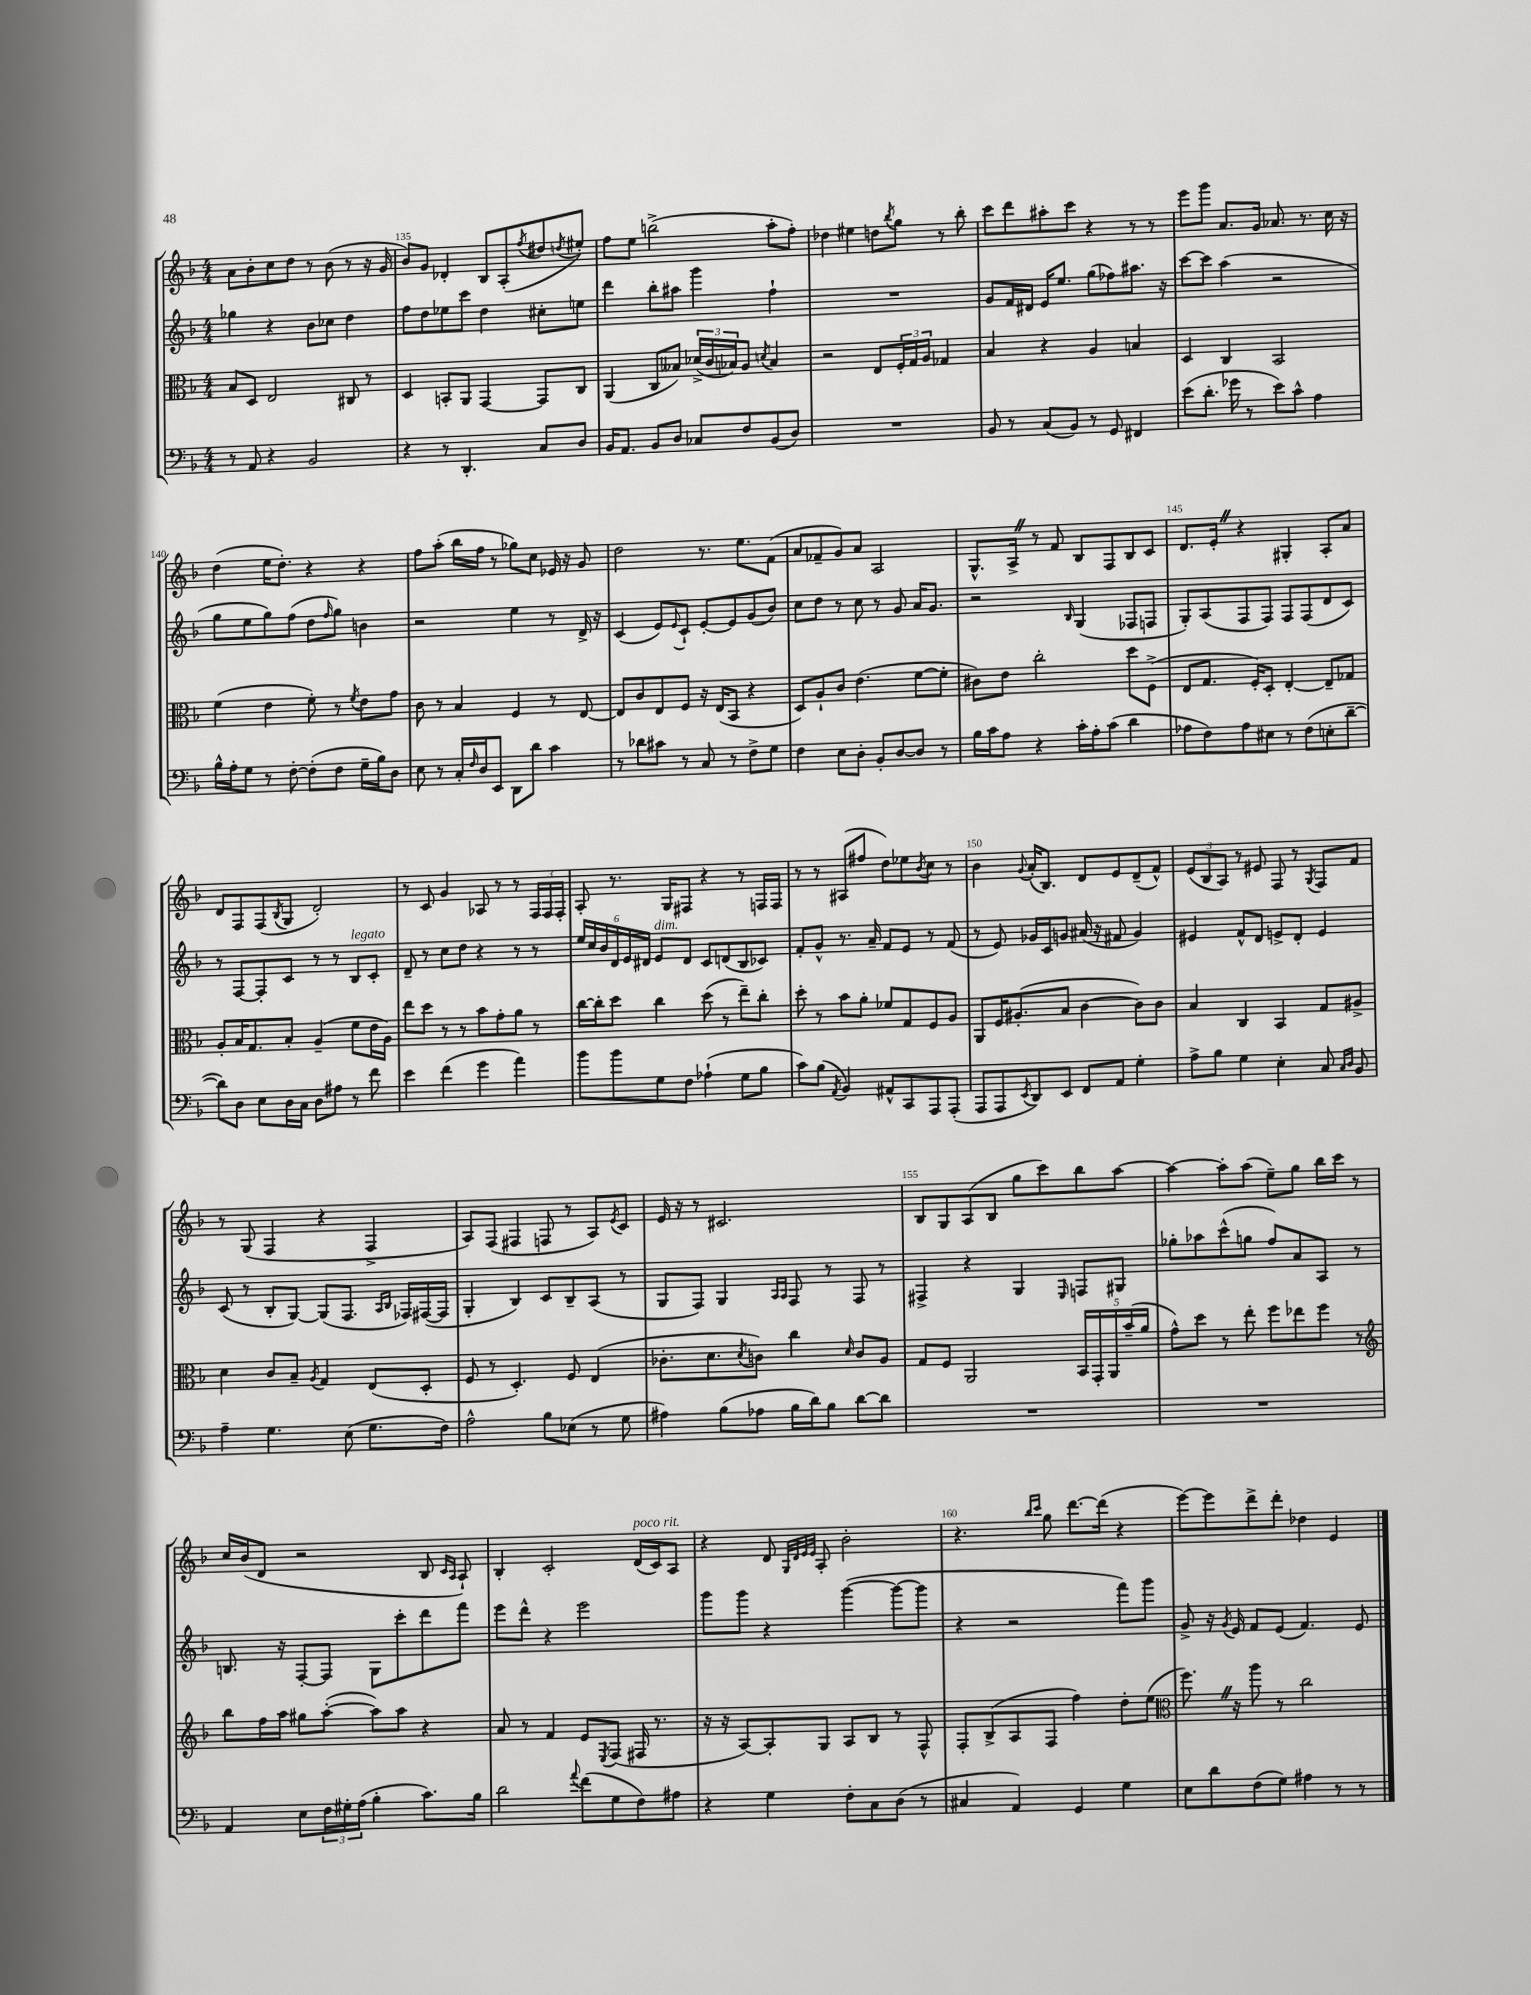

**kern	**kern	**kern	**kern
*part4	*part3	*part2	*part1
*staff4	*staff3	*staff2	*staff1
*clefF4	*clefC3	*clefG2	*clefG2
*k[b-]	*k[b-]	*k[b-]	*k[b-]
*M4/4	*M4/4	*M4/4	*M4/4
=134	=134	=134	=134
8r	8B-/L	4gg-X\	8a\L
8AA/	8D/J	.	8b-'\
4r	2E/	4r	8cc\
.	.	.	8dd\J
2BB-/	.	8b-\L	8r
.	.	8cc-X\J	(8b-\
.	8C#X/	4dd\	8r
.	8r	.	16r
.	.	.	16g/
=135	=135	=135	=135
4r	4D/	8ff\L	8b-/L)
.	.	8dd\	8g/J
8r	8BBn'/L	8ee-X\	4d-X'/
4.DD'/	8AA/J	8ccc\J	.
.	[4GG/	4dd\	8B-/L
.	.	.	(8A'/
.	.	.	8qff/
8C/L	8GG/L]	8cc#X'\L	8dd#X/
.	.	.	8qddn/
8D/J	8C/J	8een\J	8ee#X'/J)
=136	=136	=136	=136
16BB-/KL	(4AA/	4ddd\	8ff\L
8.AA/J	.	.	.
.	.	.	8ee\J
8BB-/L	8C/L	8bb-'\L	(2bbn^\
8D/J	8B--X/J)	8aa#X\J	.
8C-X/L	(24d-X^/LL	4ggg\	.
.	24c/	.	.
.	24B-X/J)	.	.
8F/	8A/J	.	.
.	8qdn/	.	.
(8BB-/	4B-/	4ff`\	8aa'\L
8D/J)	.	.	8ff'\J)
=137	=137	=137	=137
1r	2r	1r	4dd-X\
.	.	.	4ee#X\
.	8E/L	.	8ddn\L
.	.	.	8qbb-/
.	24F'/L	.	8gg\J
.	24G/	.	.
.	24A/JJ	.	.
.	4G-X/	.	8r
.	.	.	8bb-'\
=138	=138	=138	=138
8BB-/	4B-/	8g/L	8ccc\L
8r	.	16f/L	8ddd\
.	.	16d#X/JJ	.
(8C/L	4r	16e/KL	8aa#X'\
.	.	8.ee/J	.
8BB-/J)	.	.	8ccc\J
8r	4A/	(8gg\L	4r
8GG/	.	8ff-X\)	.
4FF#X/	4Bn/	8.aa#X\J	8r
.	.	.	8r
.	.	16r	.
=139	=139	=139	=139
(8e\L	4D/	[8ccc\L	8eee\L
8.d'\J	.	8ccc\J]	8ggg\J
.	4C/	(4aa\	8.a/L
16g-X\	.	.	.
8r	.	.	.
.	.	.	16g/Jk
8e\L)	2BB-/	2r	8.a-X/
8c^^\J	.	.	.
.	.	.	8.r
4A\	.	.	.
.	.	.	16cc\
.	.	.	16r
!!LO:LB:g=z
=140	=140	=140	=140
16B-^^\LL	(4f\	8gg\L	(4dd\
16A'\J	.	.	.
8G\J	.	8ee\	.
8r	4e\	8gg\)	16ee\KL
.	.	.	8.dd'\J)
[8F'\	.	(8ff\J	.
(8F'\L]	8f'\)	8dd\L	4r
.	.	16qqff/	.
8F\J	8r	8gg\J)	.
.	8qf/	.	.
16G~\LL	8e\L	4bn\	4r
16B-\J)	.	.	.
8D\J	8g\J	.	.
=141	=141	=141	=141
8E\	8c\	2r	8ff\L
8r	8r	.	(8aa'\J
16C'/LL	4B-/	.	16bb-\LL
16qqF/	.	.	.
16D/J	.	.	16ff\JJ
8EE/J	.	.	8r
8DD\L	4F/	4ee\	8gg-X\L)
8d\J	.	.	8cc\J
4c\	8r	8r	16e-X/
.	.	.	16r
.	[8E/	16d^/	8g/
.	.	16r	.
=142	=142	=142	=142
8r	8E/L]	(4c/	2dd\
8d-X\L	8c/	.	.
8c#X\J	8E/	8e/L)	.
.	.	8qqe/	.
8r	8F/J	8c`/J	.
8C/	16r	[8e'/L	8.r
.	(16E/KL	.	.
8r	8BB-/J	8e/]	.
.	.	.	8.ee\L
8F^\L	4r	(8g/	.
8G\J	.	8b-/J)	(8f\J
=143	=143	=143	=143
4F\	8D/L)	8cc\L	8a/L
.	8A`/	8dd\J	8f-X~/
8E\L	8c/J	8r	8g/)
8D'\J	(4.e\	8cc\	8a/J
8BB-'/L	.	8r	2A/
[8D/	.	8g/	.
8D/J]	[8f\L	16a/KL	.
.	.	8.g/J	.
8r	8f'\J]	.	.
=144	=144	=144	=144
16B-\LL	8c#X\L)	2r	8.G^^/L
16c\J	.	.	.
8A\J	8e\J	.	.
.	.	.	16A^Z/Jk
4r	2cc'\	.	8r
.	.	.	8f/
.	.	16qqB-/	.
16c'\LL	.	(4G/	8B-/L
16A'\J	.	.	.
(8c\J	.	.	8F/
4d\	8dd\L	8F-X/L	8B-/
.	(8F^\J	8Fn/J	8c/J
=145	=145	=145	=145
8A-X\L	8E/L	8G'/L)	8.d/L
8F\)	8.G/J	(8A/	.
.	.	.	16e'Z/Jk
8A-\	.	8F/	4r
.	16F'/KL)	.	.
8E#X\J	8D'/J	8F/J)	.
8r	[4E'/	8F/L	4G#X'/
(8F\L	.	(8F/	.
8En'\	8E~/L]	8d/	8A'/L
[8d~\J	8G-X/J	8c/J)	8a/J
!!LO:LB:g=z
=146	=146	=146	=146
8d\L])	8A'/L	8r	8d/L
8D\J	16B-/K	[8F/L	8F/
.	8.G/	.	.
8E\L	.	8F'/]	(8F/
.	.	.	8qB-/
16D\L	8B-'/J	8c/J	8G/J
16C\JJ	.	.	.
8D\L	(4A~/	8r	2d'/)
8A#X\J	.	8r	.
!	!	!LO:TX:a:i:t=legato	!
8r	8f\L	8B-/L	.
8f\	16e\L	8c'/J	.
.	16A\JJ)	.	.
=147	=147	=147	=147
4e\	8ee\L	8d~/	8r
.	8dd\J	8r	8c/
(4f\	8r	8cc\L	4g/
.	8r	8dd\J	.
4g\	8b-\L	4r	8A-X/
.	8g'\	.	8r
4a\)	8a\J	8r	8r
.	8r	8r	24F/LL
.	.	.	24F/
.	.	.	24F'/JJ
=148	=148	=148	=148
8b-\L	[16cc\LL	24ee/LL	8A'/
.	.	24cc/	.
.	16cc'\J]	.	.
.	.	24b-/	.
8b-\	8dd\J	24d/	8.r
.	.	24e/	.
.	.	24d#X/JJ	.
!	!	!LO:TX:a:i:t=dim.	!
8G\	4cc\	8e/L	.
.	.	.	16G/KL
8F\J	.	8d#/J	8F#X/J
(4A-X`\	(8dd\	8c/L	4r
.	8r	(8dn/	.
8G\L	8ee~\L)	8B-/	8r
8B-\J	8cc'\J	8c-X/J)	16Fn/LL
.	.	.	16F/JJ
=149	=149	=149	=149
8c\L)	8dd'\	8f'/L	8r
(8B-\J	8r	8g^^/J	8r
8qAA/	.	.	.
4BB-/)	8b-\L	8.r	(8A#X/L
.	8a'\J	.	8ff#X/J
.	.	16a~/	.
8AA#X^^/L	8f-X/L	8f/L	8dd\L)
8CC/	8G/	8e/J	8ee-X\
.	.	.	8qb-/
8AAA/	8F/	8r	8cc\J
(8AAA'/J	8A/J	(8f/	8r
=150	=150	=150	=150
8AAA/L	8AA/L	8r	4b-\
8AAA/	16F/K	8e/)	.
.	(8.A#X'/	.	.
8qEE/	.	.	8qqg/
8DD/)	.	16g-X/LL	(16a'/KL
.	.	16c/J	8.B-/J)
8EE/J	8B-/J	8gn/J	.
8FF/L	[4c\	(16a#X/	8d/L
.	.	16r	.
8AA/J	.	8f#X/	8e/
4G'\	8c\L])	4g/)	(8d~/
.	8c\J	.	8f^^/J)
=151	=151	=151	=151
8A^\L	4B-/	4e#X/	(12e/L
.	.	.	12B-/
8B-\J	.	.	.
.	.	.	12A/J)
4G\	4C/	8f^^/L	8r
.	.	8d/J	8e#X/
4E'\	4BB-/	8en^/L	8F/
.	.	8d'/J	8r
.	.	.	8qG/
8C/	8G/L	4e/	8F/L
16qqC/LL	.	.	.
16qqD/JJ	.	.	.
8BB-/	8A#X^/J	.	8f/J
!!LO:LB:g=z
=152	=152	=152	=152
4A~\	4d\	(8c/	8r
.	.	8r	(8G/
4.G\	8c/L	8B-'/L	4F/
.	8B-~/J	[8G/J)	.
.	8qA/	.	.
.	4G/	(8G/L]	4r
(8E\	.	8.F/J	.
8.G\L	(8E/L	.	4F^/
.	.	16qqA/LL	.
.	.	16qqB-/JJ	.
.	.	16F-X/LL)	.
.	8D'/J	([16F#X/	.
16F\Jk)	.	16F#/JJ]	.
=153	=153	=153	=153
2A^^\	8F/	4G'/	8A/L)
.	8r	.	(8F/J
.	4.D'/)	4B-/)	4F#X/
8B-\L	.	8c/L	8Fn/
(8E-X\J	8F/	8B-~/	8r
8r	(4E/	(8A/J	8A/L)
.	.	.	8qe/
8G\	.	8r	8c/J
=154	=154	=154	=154
4A#X\)	8.c-X'\L	8G/L	16e/
.	.	.	16r
.	.	8F/J)	8r
.	8.d\	.	.
(8B-\L	.	4G/	2.c#X/
.	8qd/	.	.
8A-X\J	8cn\J)	.	.
.	.	16qqA/LL	.
.	.	16qqA/JJ	.
16B-\LL	4cc\	8F/	.
16d\J)	.	.	.
8B-\J	.	8r	.
.	16qqd/	.	.
[8d\L	8c/L	8F/	.
8d\J]	8A/J	8r	.
=155	=155	=155	=155
1r	8G/L	4F#X^/	8B-/L
.	8F/J	.	8G/
.	2AA/	4r	(8A/
.	.	.	8B-/J
.	.	4G/	8gg\L
.	.	.	8ccc\)
.	.	16qqE/	.
.	20BB-/LL	8Fn/L	8bb-\
.	20GG'/	.	.
.	20AA/	.	.
.	.	8G#X/J	[8aa\J
.	(20b-~/	.	.
.	20a/JJ	.	.
=156	=156	=156	=156
1r	8g^^\L)	8gg-X'\L	4aa\_
.	8dd\J	8aa-X\	.
.	8r	(8ccc^^\	8aa'\L]
.	8ee'\	8ggn\J	(8aa\J
.	8ff\L	8ff/L)	8ee~\L)
.	8ee-X\	8a/	8gg\J
.	8ff\J	8A/J	16bb-\LL
.	.	.	16ccc\JJ
.	8r	8r	8r
!!LO:LB:g=z
=157	=157	=157	=157
*	*clefG2	*	*
4AA/	8bb-\L	8.Bn/	16cc/LL
.	.	.	(16b-/J
.	16ff\L	.	8d/J
.	16aa\JJ	16r	.
8E\L	8gg#X\L	[8F'/L	2r
24F\L	([8aa'\J	8F/J]	.
24G#X'\	.	.	.
(24A\JJ	.	.	.
4B-'\	8aa\L])	8G\L	.
.	8aa\J	8ccc'\	.
8.c\L)	4r	8ddd\	8B-/
.	.	.	16qqc/LL
.	.	.	16qqA/JJ
.	.	8fff\J	8A`/)
16B-\Jk	.	.	.
=158	=158	=158	=158
2d\	8a/	8eee\L	4B-'/
.	8r	8ddd^^\J	.
.	4f/	4r	2c'/
8qqa/	.	.	.
(8f\L	8e/L	2eee\	.
.	8qE/	.	.
8G\	(8F/J	.	.
!	!	!	!LO:TX:a:i:t=poco rit.
8F\)	16F#X/	.	(16d/LL
.	8.r	.	16c/J)
8A#X\J	.	.	8A/J
=159	=159	=159	=159
4r	16r	8ggg\L	4r
.	16r	.	.
.	[8A/L)	8ggg\J	.
4G\	8A'/]	4r	8d/
.	.	.	32qqG/LLL
.	.	.	32qqd/
.	.	.	32qqe/
.	.	.	32qqe/JJJ
.	8G/J	.	8A'/
8F'\L	8A/L	([4ggg\	2b-'\
8C\	8B-/J	.	.
(8D\J	8r	8ggg\L_	.
8r	8F^^/	8ggg\J]	.
=160	=160	=160	=160
4C#X/	8F'/L	4r	4.r
.	(8B-^/	.	.
4AA/)	8A/	2r	.
.	.	.	16qqbb-/LL
.	.	.	16qqccc/JJ
.	8F/J	.	8gg\
4GG/	4ff\)	.	[8.ddd\L
.	.	.	(16ddd\Jk]
4G\	8dd'\L	8fff\L)	4r
.	(8ee\J	8ggg\J	.
=161	=161	=161	=161
*	*clefC3	*	*
8E\L	8.ffZ\)	8g^/	[8eee\L)
8d\	.	16r	8eee\]
.	.	8qg/	.
.	16r	16e/	.
(8F\	8aa\	8f/L	8ddd^\
8G\J)	8r	(8e/J	8ddd'\J
4A#X\	2cc\	4.f/)	4dd-X\
8r	.	.	4e/
8r	.	8e/	.
==	==	==	==
*-	*-	*-	*-
